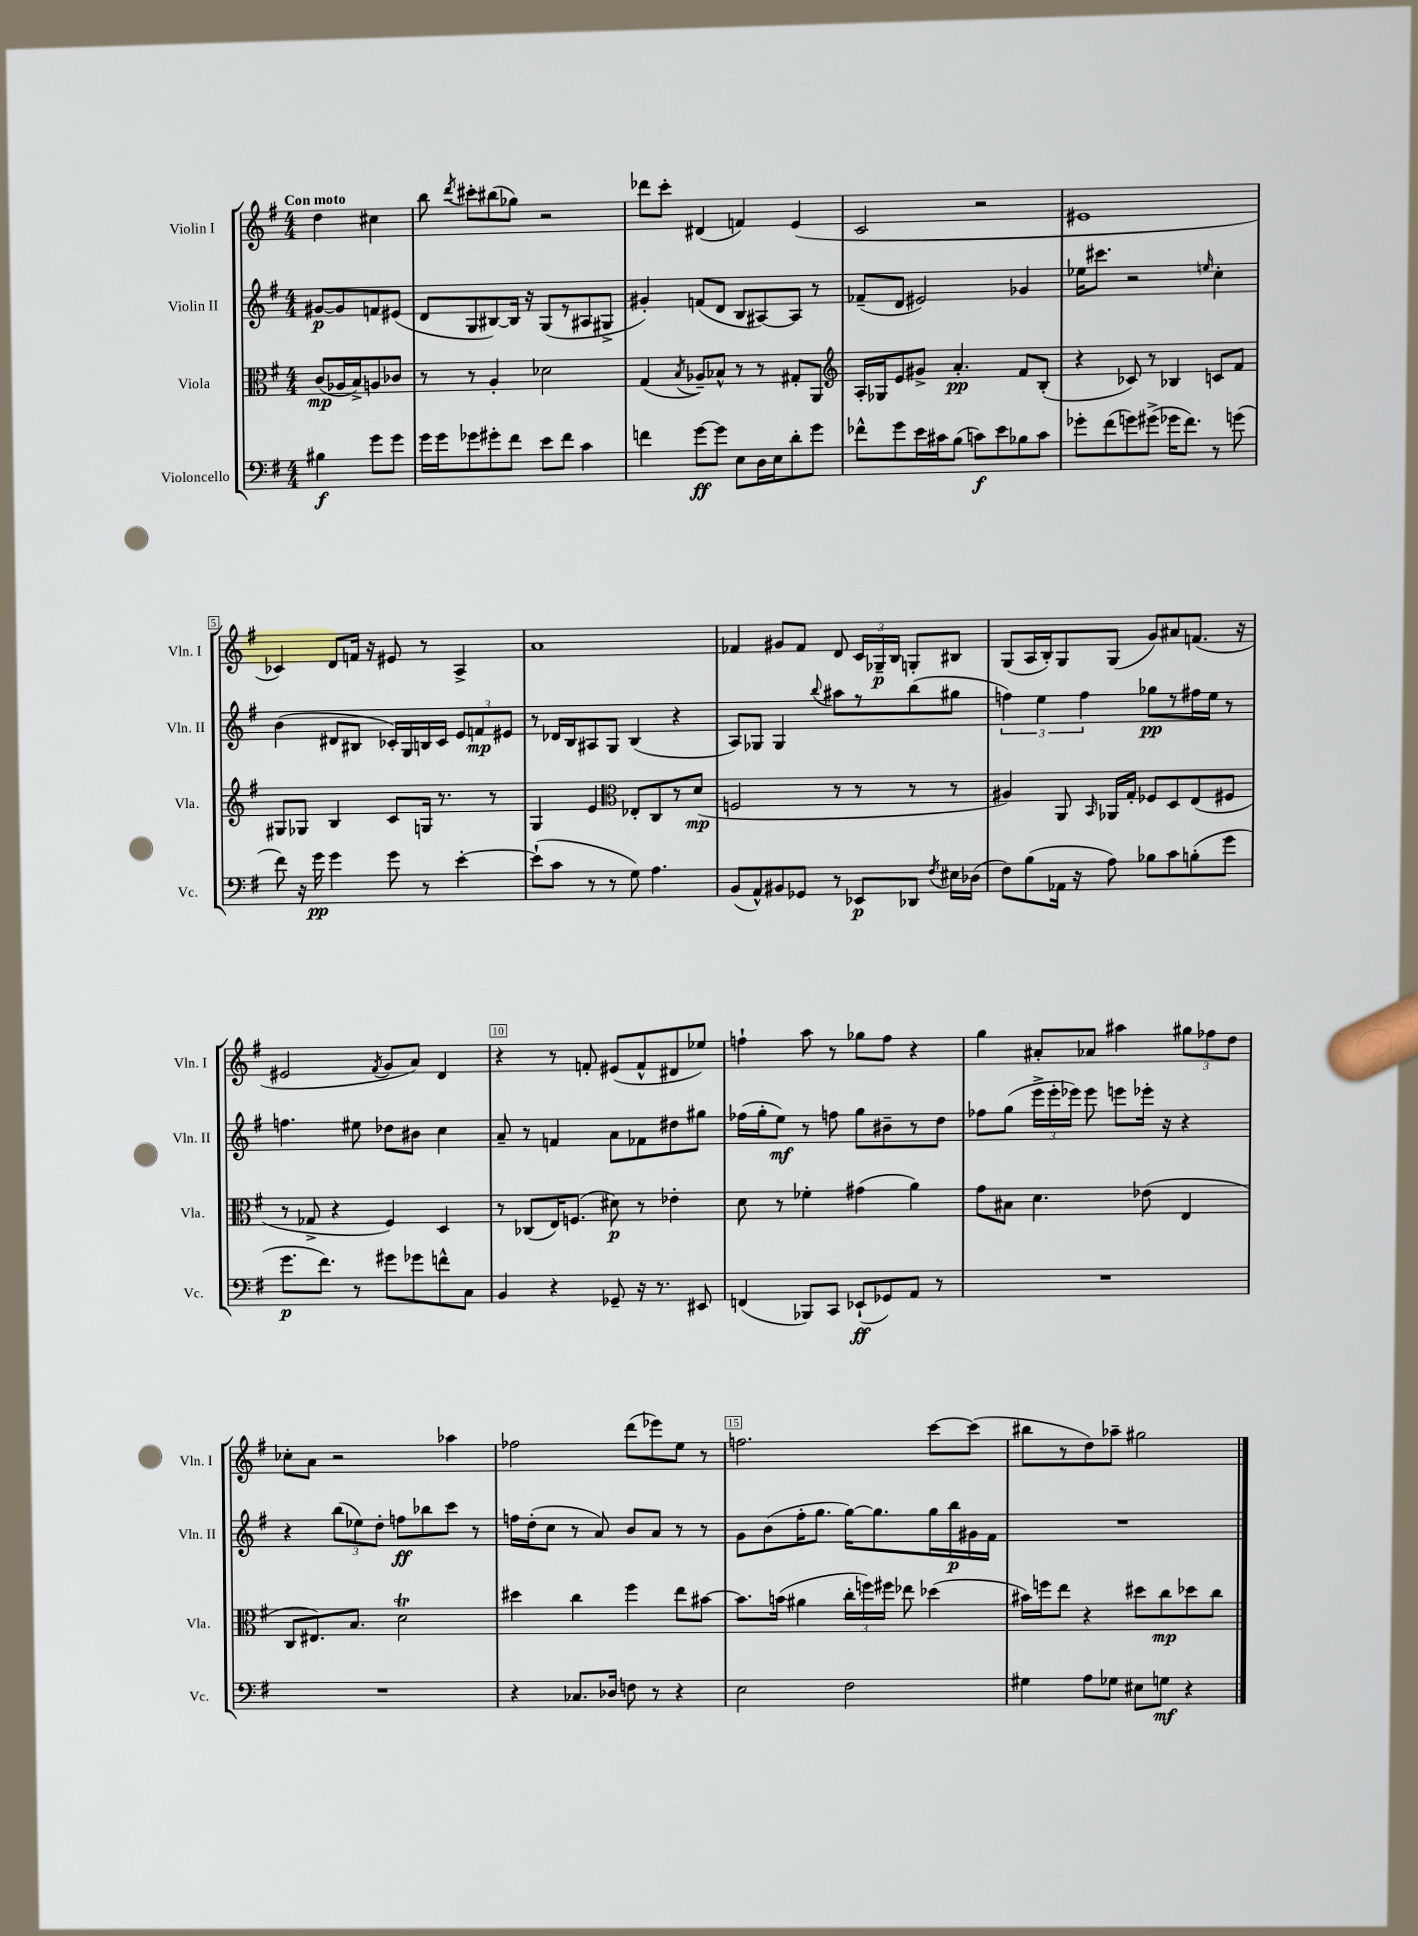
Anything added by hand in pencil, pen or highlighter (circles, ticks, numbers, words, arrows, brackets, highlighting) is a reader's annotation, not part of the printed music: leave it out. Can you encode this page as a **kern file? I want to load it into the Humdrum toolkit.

**kern	**dynam	**kern	**dynam	**kern	**dynam	**kern	**dynam
*part4	*part4	*part3	*part3	*part2	*part2	*part1	*part1
*staff4	*staff4	*staff3	*staff3	*staff2	*staff2	*staff1	*staff1
*I"Violoncello	*	*I"Viola	*	*I"Violin II	*	*I"Violin I	*
*I'Vc.	*	*I'Vla.	*	*I'Vln. II	*	*I'Vln. I	*
*clefF4	*	*clefC3	*	*clefG2	*	*clefG2	*
*k[f#]	*	*k[f#]	*	*k[f#]	*	*k[f#]	*
*M4/4	*	*M4/4	*	*M4/4	*	*M4/4	*
=	=	=	=	=	=	=	=
!	!	!	!	!	!	!LO:TX:a:B:t=Con moto	!
4B#X\	f	(8c/L	mp	[8g#X/L	p	4dd\	.
.	.	16A-X/L	.	8g#/]	.	.	.
.	.	16B^/J)	.	.	.	.	.
8g\L	.	8An/	.	8fn/	.	4cc#X\	.
8g\J	.	8c-X/J	.	(8e#X/J	.	.	.
=1	=1	=1	=1	=1	=1	=1	=1
16g\LL	.	8r	.	8d/L	.	8bb\	.
16g\J	.	.	.	.	.	.	.
.	.	.	.	.	.	8qddd/	.
8g-X\	.	8r	.	8G/	.	8ccc#X'\L	.
8g#X'\	.	4A'/	.	[8B#X/)	.	(8bb#X\	.
8f#\J	.	.	.	16B#/Jk]	.	8gg-X\J)	.
.	.	.	.	16r	.	.	.
8e\L	.	2d-X\	.	(8G/L	.	2r	.
8f#\J	.	.	.	8r	.	.	.
4c\	.	.	.	8A#X/	.	.	.
.	.	.	.	8G#X^/J	.	.	.
=2	=2	=2	=2	=2	=2	=2	=2
4fn\	.	(4G/	.	4g#X'/)	.	8ddd-X\L	.
.	.	.	.	.	.	8ccc'\J	.
.	.	8qB/	.	.	.	.	.
[8g\L	ff	8A-X~/L)	.	(8fn/L	.	(4d#X/	.
8g\J]	.	8B-X^^/J	.	8d/J	.	.	.
8E\L	.	8r	.	8B/L	.	4fn/)	.
16D\L	.	8r	.	[8A#X/)	.	.	.
16E\J	.	.	.	.	.	.	.
8d'\	.	8G#X'/L	.	8A#/J]	.	(4e/	.
8g\J	.	8AA/J	.	8r	.	.	.
=3	=3	=3	=3	=3	=3	=3	=3
*	*	*clefG2	*	*	*	*	*
8f-X^^\L	.	16A'/LL	.	(8f-X~/L	.	2c/	.
.	.	16G-X/J	.	.	.	.	.
8g\	.	8e/	.	8d/J	.	.	.
16e\L	.	8g#X^/J	.	2e#X/)	.	.	.
16c#X\J	.	.	.	.	.	.	.
(8B\J	.	4.a'/	pp	.	.	.	.
8cn\L)	f	.	.	.	.	2r	.
8e\	.	.	.	.	.	.	.
8B-X\	.	8f#/L	.	4g-X/	.	.	.
8c\J	.	(8B'/J	.	.	.	.	.
=4	=4	=4	=4	=4	=4	=4	=4
8g-X'\L	.	4r	.	16ee-X\KL	.	1e#X	.
.	.	.	.	8.ccc#X\J	.	.	.
(8f#\	.	.	.	.	.	.	.
8gn\)	.	8c-X/)	.	2r	.	.	.
(8g#X^\J	.	8r	.	.	.	.	.
16g-X\KL	.	4B-X/	.	.	.	.	.
8.f#\J)	.	.	.	.	.	.	.
.	.	.	.	16qqeen/	.	.	.
8r	.	8cn/L	.	4cc'\	.	.	.
(8gn\	.	8f#/J	.	.	.	.	.
!!LO:LB:g=z
=5	=5	=5	=5	=5	=5	=5	=5
8f#\)	.	8G#X/L	.	(4b\	.	4c-X/)	.
16r	.	8G-X/J	.	.	.	.	.
16g\	pp	.	.	.	.	.	.
4g\	.	4B/	.	8d#X/L	.	8d/L	.
.	.	.	.	8B#X/J	.	16fn/Jk	.
.	.	.	.	.	.	16r	.
8g\	.	8c/L	.	16c-X'/LL)	.	8e#X/	.
.	.	.	.	16G/	.	.	.
8r	.	16Gn/Jk	.	16Bn/	.	8r	.
.	.	8.r	.	16c-/JJ	.	.	.
[4e'\	.	.	.	12e/L	.	4A^/	.
.	.	.	.	12fn/	mp	.	.
.	.	8r	.	.	.	.	.
.	.	.	.	12e#X/J	.	.	.
=6	=6	=6	=6	=6	=6	=6	=6
(8e`\L]	.	4G/	.	8r	.	1a	.
8c\J	.	.	.	16d-X/LL	.	.	.
.	.	.	.	16B/J	.	.	.
8r	.	4e/	.	8A#X/	.	.	.
8r	.	.	.	8G/J	.	.	.
*	*	*clefC3	*	*	*	*	*
8G\)	.	8E-X'/L	.	(4B/	.	.	.
4.A\	.	8C/	.	.	.	.	.
.	.	8r	.	4r	.	.	.
.	.	(8d/J	mp	.	.	.	.
=7	=7	=7	=7	=7	=7	=7	=7
(8BB/L	.	2Fn/	.	8A/L)	.	4f-X/	.
8AA^^/)	.	.	.	8G-X/J	.	.	.
8BB#X/	.	.	.	4G-/	.	8g#X/L	.
8GG-X/J	.	.	.	.	.	8f-/J	.
.	.	.	.	8qqbb/	.	.	.
8r	.	8r	.	8aa#X\L	.	8d/	.
8EE-X/L	p	8r	.	8r	.	24c/LL	.
.	.	.	.	.	.	24G-X~/	p
.	.	.	.	.	.	24B/JJ	.
8DD-X/J	.	8r	.	(8bb\	.	8Gn'/L	.
8qF#/	.	.	.	.	.	.	.
16E#X\LL	.	8r	.	8gg#X\J	.	8B#X/J	.
(16D-X\JJ	.	.	.	.	.	.	.
=8	=8	=8	=8	=8	=8	=8	=8
8F#\L)	.	4A#X/)	.	6ffn\)	.	(8G/L	.
(8B\	.	.	.	.	.	16A/L	.
.	.	.	.	6ee\	.	.	.
.	.	.	.	.	.	16B'/J)	.
16AA-X\Jk	.	8AA/	.	.	.	8G/	.
16r	.	.	.	.	.	.	.
.	.	.	.	6ff\	.	.	.
.	.	16qqBB/	.	.	.	.	.
8A\)	.	16AA-X/LL	.	.	.	(8G/J	.
.	.	16G'/JJ	.	.	.	.	.
8B-X\L	.	8F-X/L	.	8gg-X\L	pp	8g/L)	.
8c\	.	8D/	.	8r	.	8a#X/	.
(8Bn'\	.	(8E/	.	16ff#X\L	.	(8.fn/J	.
.	.	.	.	16ee\JJ	.	.	.
8g\J	.	8F#X/J	.	8r	.	.	.
.	.	.	.	.	.	16r	.
!!LO:LB:g=z
=9	=9	=9	=9	=9	=9	=9	=9
8.g\L	p	8r	.	4.ffn\	.	2e#X/	.
.	.	8G-X^/	.	.	.	.	.
8.f#\J)	.	.	.	.	.	.	.
.	.	4r	.	.	.	.	.
8r	.	.	.	8ee#X\	.	.	.
.	.	.	.	.	.	8qf#/	.
8g#X\L	.	4F#/)	.	8dd-X\L	.	8g/L	.
8g-X\	.	.	.	8b#X\J	.	8a/J)	.
8fn^^\	.	4D/	.	4cc\	.	4d/	.
8C\J	.	.	.	.	.	.	.
=10	=10	=10	=10	=10	=10	=10	=10
4BB/	.	8r	.	8a~/	.	4r	.
.	.	(8C-X/L	.	8r	.	.	.
4r	.	16E/K)	.	4fn/	.	8r	.
.	.	(8.Fn/J	.	.	.	.	.
.	.	.	.	.	.	8fn'/	.
8GG-X~/	.	8d#X\)	p	8a\L	.	(8e#X/L	.
16r	.	8r	.	8f-X\	.	8f^^/	.
8.r	.	.	.	.	.	.	.
.	.	4e-X'\	.	8dd#X\	.	8d#X/	.
8EE#X/	.	.	.	8gg#X\J	.	8ee-X/J)	.
=11	=11	=11	=11	=11	=11	=11	=11
(4FFn/	.	8d\	.	(16ff-X\LL	.	4ffn`\	.
.	.	.	.	16gg'\J	.	.	.
.	.	8r	.	8ee\J)	mf	.	.
8BBB-X/L)	.	4f-X'\	.	8r	.	8aa\	.
8CC/J	.	.	.	8ffn\	.	8r	.
(8EE-X`/L	ff	(4g#X\	.	8gg\L	.	8gg-X\L	.
8GG-X/)	.	.	.	8b#X~\	.	8ff\J	.
8AA/J	.	4a\)	.	8r	.	4r	.
8r	.	.	.	8dd\J	.	.	.
=12	=12	=12	=12	=12	=12	=12	=12
1r	.	8g\L	.	8ff-X\L	.	4gg\	.
.	.	8B#X\J	.	(8gg\J	.	.	.
.	.	4.d\	.	24eee^\LL	.	8a#X'/L	.
.	.	.	.	24eee'\	.	.	.
.	.	.	.	24eee-X\JJ)	.	.	.
.	.	.	.	8eee-\	.	8a-X/J	.
.	.	.	.	8eeen\L	.	4aa#X\	.
.	.	(8e-X\	.	16eee-X'\Jk	.	.	.
.	.	.	.	16r	.	.	.
.	.	4E/	.	4r	.	12gg#X\L	.
.	.	.	.	.	.	12ff-X\	.
.	.	.	.	.	.	12dd\J	.
!!LO:LB:g=z
=13	=13	=13	=13	=13	=13	=13	=13
1r	.	8C/L	.	4r	.	8cc-X'\L	.
.	.	8.E#X/)	.	.	.	8a\J	.
.	.	.	.	(12bb\L	.	2r	.
.	.	8.B/J	.	.	.	.	.
.	.	.	.	12ee-X\)	.	.	.
.	.	.	.	12dd'\J	.	.	.
.	.	2dT\	.	8ffn\L	ff	.	.
.	.	.	.	8bb-X\	.	.	.
.	.	.	.	8ccc\J	.	4aa-X\	.
.	.	.	.	8r	.	.	.
=14	=14	=14	=14	=14	=14	=14	=14
4r	.	4dd#X\	.	16ffn\LL	.	2ff-X\	.
.	.	.	.	(16dd'\J	.	.	.
.	.	.	.	8cc\J	.	.	.
8.C-X/L	.	4cc\	.	8r	.	.	.
.	.	.	.	8a/)	.	.	.
16D-X/Jk	.	.	.	.	.	.	.
8Fn\	.	4ff#\	.	8b/L	.	(8ddd\L	.
8r	.	.	.	8a/J	.	8eee-X\)	.
4r	.	8ee\L	.	8r	.	8ee\J	.
.	.	[8b#X\J	.	8r	.	8r	.
=15	=15	=15	=15	=15	=15	=15	=15
2E\	.	8.b#\L]	.	8g\L	.	2.ffn\	.
.	.	.	.	(8b\	.	.	.
.	.	(16bn\Jk	.	.	.	.	.
.	.	4a#X\	.	16ff#'\K	.	.	.
.	.	.	.	8.gg\J	.	.	.
2F#\	.	24cc'\LL	.	[16gg\KL)	.	.	.
.	.	24ffn\)	.	.	.	.	.
.	.	.	.	8.gg\]	.	.	.
.	.	24ff#X\JJ	.	.	.	.	.
.	.	8ee-X\	.	.	.	.	.
.	.	(4dd-X\	.	16gg\L	.	[8ccc\L	.
.	.	.	.	16bb\	p	.	.
.	.	.	.	16g#X\	.	(8ccc\J]	.
.	.	.	.	16f#\JJ	.	.	.
=16	=16	=16	=16	=16	=16	=16	=16
4G#X\	.	16b#X\LL)	.	1r	.	8bb#X\L	.
.	.	16ffn\J	.	.	.	.	.
.	.	8ee\J	.	.	.	8r	.
8A\L	.	4r	.	.	.	8dd\)	.
8G-X\J	.	.	.	.	.	8aa-X~\J	.
8E#X\L	.	8dd#X\L	.	.	.	2gg#X\	.
8Gn\J	mf	8cc\	mp	.	.	.	.
4r	.	8dd-X\	.	.	.	.	.
.	.	8cc\J	.	.	.	.	.
==	==	==	==	==	==	==	==
*-	*-	*-	*-	*-	*-	*-	*-
